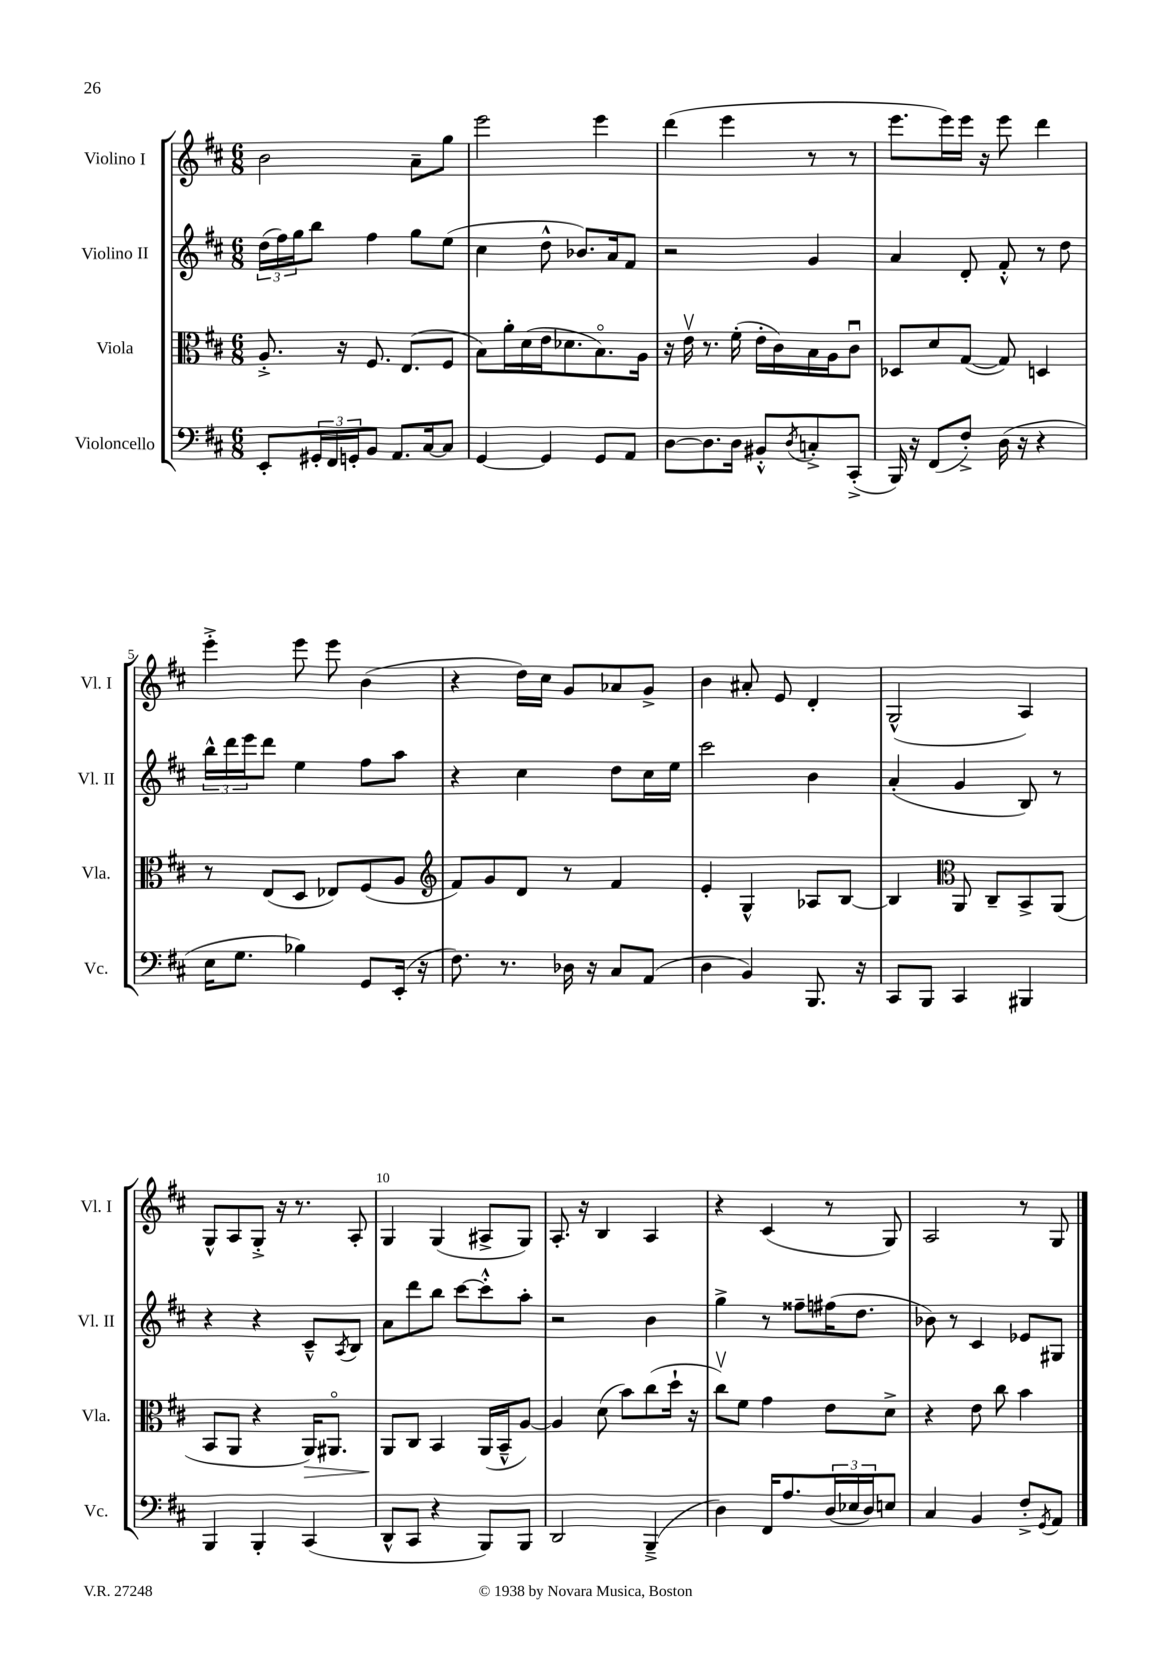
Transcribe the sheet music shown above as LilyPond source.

<<
\new StaffGroup <<
\new Staff = "s0" \with { instrumentName = "Violino I" shortInstrumentName = "Vl. I" } {
    \clef treble \key d \major \numericTimeSignature \time 6/8
    b'2 a'8-- g''8 |
    e'''2 e'''4 |
    d'''4( e'''4 r8 r8 |
    e'''8. e'''16) e'''16 r16 e'''8 d'''4 |
    e'''4-.-> e'''8 e'''8 b'4( |
    r4 d''16) cis''16 g'8 aes'8 g'8-> |
    b'4 ais'8-. e'8 d'4-. |
    g2-^( a4) |
    g8-^ a8 g8-.-> r16 r8. a8-. |
    g4 g4( ais8-> g8) |
    a8.-. r16 b4 a4 |
    r4 cis'4( r8 g8) |
    a2 r8 g8 \bar "|." |
}
\new Staff = "s1" \with { instrumentName = "Violino II" shortInstrumentName = "Vl. II" } {
    \clef treble \key d \major \numericTimeSignature \time 6/8
    \tuplet 3/2 { d''16( fis''16) g''16 } b''8 fis''4 g''8 e''8( |
    cis''4 d''8-^ bes'8.) a'16 fis'8 |
    r2 g'4 |
    a'4 d'8-. fis'8-.-^ r8 d''8 |
    \tuplet 3/2 { b''16-^ d'''16 e'''16 } d'''8 e''4 fis''8 a''8 |
    r4 cis''4 d''8 cis''16 e''16 |
    cis'''2 b'4 |
    a'4-.( g'4 b8) r8 |
    r4 r4 cis'8---^ \acciaccatura { a8 } b8 |
    a'8 d'''8 b''8 cis'''8~ cis'''8-.-^ a''8-. |
    r2 b'4 |
    g''4-> r8 fisis''8-- fis''16( d''8. |
    bes'8) r8 cis'4 ees'8 gis8 \bar "|." |
}
\new Staff = "s2" \with { instrumentName = "Viola" shortInstrumentName = "Vla." } {
    \clef alto \key d \major \numericTimeSignature \time 6/8
    a8.-.-> r16 fis8. e8.( fis8 |
    b8) a'16-. d'16( e'16 des'8. b8.\flageolet) a16 |
    r16 e'16\upbow r8. fis'16-.( e'16-. cis'16) b16 a16 cis'8\downbow |
    des8 d'8 g8~( g8) d4 |
    r8 e8( d8 ees8) fis8( a8 |
    \clef treble fis'8) g'8 d'8 r8 fis'4 |
    e'4-. g4-^ aes8 b8~ |
    b4 \clef alto a,8 cis8-- b,8-> a,8( |
    b,8 a,8 r4 a,16\>) ais,8.\flageolet |
    a,8\! cis8 b,4 a,16( b,16---^ a8~) |
    a4 d'8( b'8) cis''8( d''16-! r16 |
    cis''8\upbow) fis'8 g'4 e'8 d'8-> |
    r4 e'8 cis''8 b'4 \bar "|." |
}
\new Staff = "s3" \with { instrumentName = "Violoncello" shortInstrumentName = "Vc." } {
    \clef bass \key d \major \numericTimeSignature \time 6/8
    e,8-. \tuplet 3/2 { gis,16-. fis,16 g,16-. } b,8 a,8. cis16~ cis8 |
    g,4~ g,4 g,8 a,8 |
    d8~ d8. d16 bis,8-.-^ \acciaccatura { d8 } c8-.-> cis,8-.->( |
    b,,16) r16 fis,8( fis8-.->) d16( r16 r4 |
    e16 g8. bes4) g,8 e,16-.( r16 |
    fis8.) r8. des16 r16 cis8 a,8( |
    d4 b,4) b,,8. r16 |
    cis,8 b,,8 cis,4 bis,,4 |
    b,,4 b,,4-. cis,4( |
    d,8-^ cis,8 r4 b,,8) b,,8 |
    d,2 b,,4--->( |
    d4) fis,16 a8. \tuplet 3/2 { d16( ees16 d16) } e8 |
    cis4 b,4 fis8-.-> \acciaccatura { g,8 } a,8 \bar "|." |
}
>>
>>
\layout { \context { \Score \override BarNumber.break-visibility = ##(#f #t #t) barNumberVisibility = #(every-nth-bar-number-visible 5) } }
